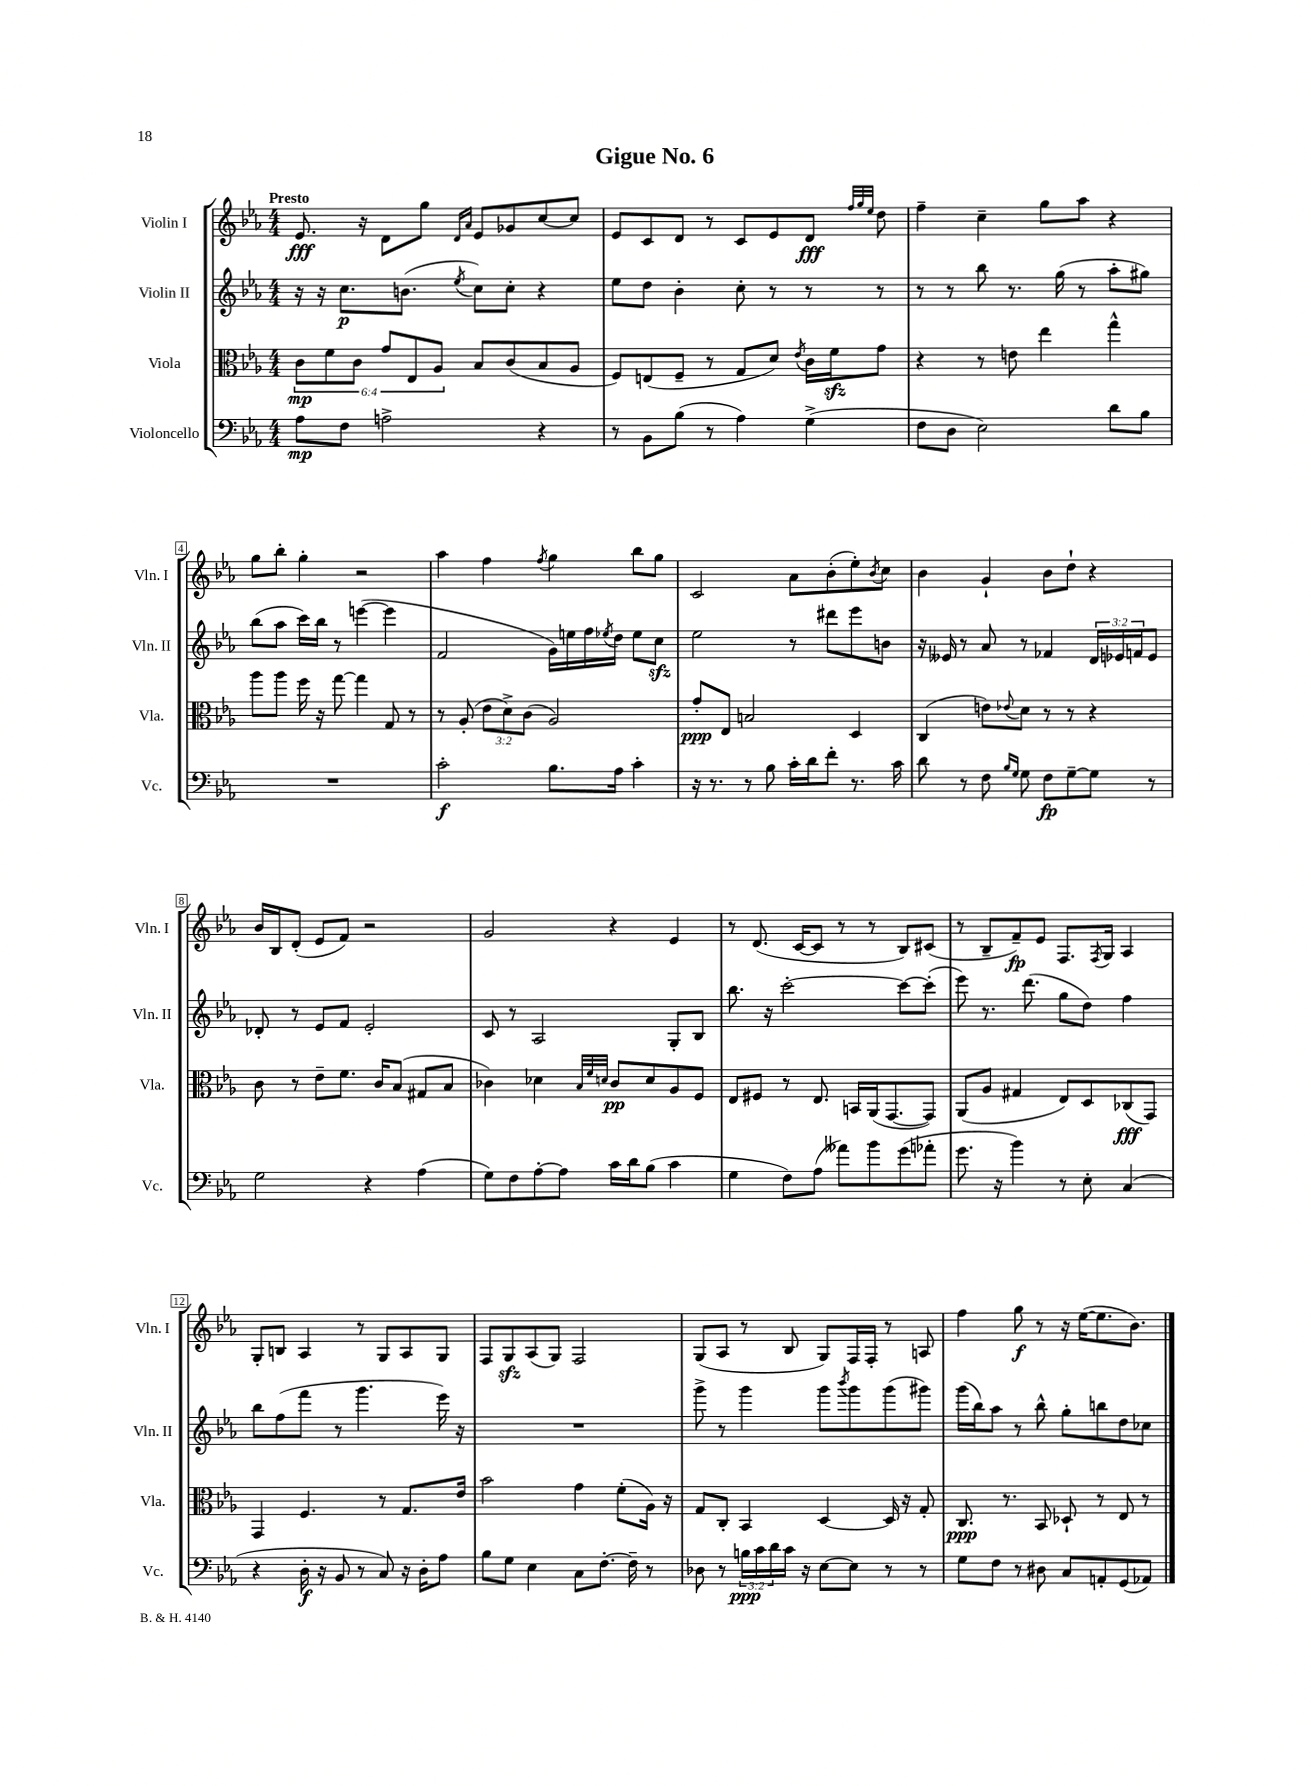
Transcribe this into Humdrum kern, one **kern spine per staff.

**kern	**dynam	**kern	**dynam	**kern	**dynam	**kern	**dynam
*part4	*part4	*part3	*part3	*part2	*part2	*part1	*part1
*staff4	*staff4	*staff3	*staff3	*staff2	*staff2	*staff1	*staff1
*I"Violoncello	*	*I"Viola	*	*I"Violin II	*	*I"Violin I	*
*I'Vc.	*	*I'Vla.	*	*I'Vln. II	*	*I'Vln. I	*
*clefF4	*	*clefC3	*	*clefG2	*	*clefG2	*
*k[b-e-a-]	*	*k[b-e-a-]	*	*k[b-e-a-]	*	*k[b-e-a-]	*
*M4/4	*	*M4/4	*	*M4/4	*	*M4/4	*
=1	=1	=1	=1	=1	=1	=1	=1
!	!	!	!	!	!	!LO:TX:a:B:t=Presto	!
8A-\L	mp	12c\L	mp	16r	.	8.e-/	fff
.	.	.	.	16r	.	.	.
.	.	12f\	.	.	.	.	.
8F\J	.	.	.	8.cc\L	p	.	.
.	.	12c\J	.	.	.	.	.
.	.	.	.	.	.	16r	.
2An^\	.	12g/L	.	.	.	8d\L	.
.	.	.	.	(8.bn\J	.	.	.
.	.	12E-/	.	.	.	.	.
.	.	.	.	.	.	8gg\J	.
.	.	12A-/J	.	.	.	.	.
.	.	.	.	.	.	16qqd/LL	.
.	.	.	.	8qee-/	.	16qqa-/JJ	.
.	.	8B-/L	.	8cc\L)	.	8e-/L	.
.	.	(8c/	.	8cc'\J	.	8g-X/	.
4r	.	8B-/	.	4r	.	[8cc/	.
.	.	8A-/J	.	.	.	8cc/J]	.
=2	=2	=2	=2	=2	=2	=2	=2
8r	.	8F/L)	.	8ee-\L	.	8e-/L	.
8BB-\L	.	(8En/	.	8dd\J	.	8c/	.
(8B-\J	.	8F~/J	.	4b-'\	.	8d/J	.
8r	.	8r	.	.	.	8r	.
4A-\)	.	8G/L	.	8cc'\	.	8c/L	.
.	.	8d/J)	.	8r	.	8e-/	.
.	.	8qe-/	.	.	.	.	.
(4G^\	.	16c\LL	.	8r	.	8d/J	fff
.	.	16fzz\J	.	.	.	.	.
.	.	.	.	.	.	32qqff/LLL	.
.	.	.	.	.	.	32qqgg/	.
.	.	.	.	.	.	32qqee-/JJJ	.
.	.	8g\J	.	8r	.	8dd\	.
=3	=3	=3	=3	=3	=3	=3	=3
8F\L	.	4r	.	8r	.	4ff~\	.
8D\J	.	.	.	8r	.	.	.
2E-\)	.	8r	.	8bb-\	.	4cc~\	.
.	.	8en\	.	8.r	.	.	.
.	.	4ee-\	.	.	.	8gg\L	.
.	.	.	.	(16gg\	.	.	.
.	.	.	.	8r	.	8aa-\J	.
8d\L	.	4gg^^\	.	8aa-'\L	.	4r	.
8B-\J	.	.	.	8gg#X\J)	.	.	.
!!LO:LB:g=z
=4	=4	=4	=4	=4	=4	=4	=4
1r	.	8aa-\L	.	(8bb-\L	.	8gg\L	.
.	.	8aa-\J	.	8aa-\J	.	8bb-'\J	.
.	.	16ff\	.	16ccc\LL)	.	4gg'\	.
.	.	16r	.	16bb-\JJ	.	.	.
.	.	[8gg\	.	8r	.	.	.
.	.	4gg\]	.	([4eeen\	.	2r	.
.	.	8G/	.	4eee\]	.	.	.
.	.	8r	.	.	.	.	.
=5	=5	=5	=5	=5	=5	=5	=5
2c'\	f	8r	.	2f/	.	4aa-\	.
.	.	(8A-'/	.	.	.	.	.
.	.	12e-\L	.	.	.	4ff\	.
.	.	12d^\)	.	.	.	.	.
.	.	(12c\J	.	.	.	.	.
.	.	.	.	.	.	8qff/	.
8.B-\L	.	2A-/)	.	16g\LL)	.	4gg\	.
.	.	.	.	16een\	.	.	.
.	.	.	.	16ff\	.	.	.
.	.	.	.	8qee-X/	.	.	.
16A-\Jk	.	.	.	16dd\JJ	.	.	.
4c'\	.	.	.	8ee-\L	.	8bb-\L	.
.	.	.	.	8cczz\J	.	8gg\J	.
=6	=6	=6	=6	=6	=6	=6	=6
16r	.	8g'/L	ppp	2ee-\	.	2c/	.
8.r	.	.	.	.	.	.	.
.	.	8E-/J	.	.	.	.	.
8r	.	2Bn/	.	.	.	.	.
8B-\	.	.	.	.	.	.	.
16c'\LL	.	.	.	8r	.	8a-\L	.
16d\J	.	.	.	.	.	.	.
8f'\J	.	.	.	8ddd#X\L	.	(8b-'\	.
8.r	.	4D/	.	8eee-\	.	8ee-'\)	.
.	.	.	.	.	.	8qb-/	.
.	.	.	.	8bn\J	.	8cc\J	.
16c\	.	.	.	.	.	.	.
=7	=7	=7	=7	=7	=7	=7	=7
8d\	.	(4C/	.	16r	.	4b-\	.
.	.	.	.	16e--X/	.	.	.
8r	.	.	.	8r	.	.	.
8F\	.	8en\L)	.	8a-/	.	4g`/	.
16qqB-/LL	.	.	.	.	.	.	.
16qqG/JJ	.	8qqe-X/	.	.	.	.	.
8G\	.	8d\J	.	8r	.	.	.
8F\L	fp	8r	.	4f-X/	.	8b-\L	.
[8G~\	.	8r	.	.	.	8dd`\J	.
8G\J]	.	4r	.	24d/LL	.	4r	.
.	.	.	.	24e-X/	.	.	.
.	.	.	.	24fn/J	.	.	.
8r	.	.	.	8e-/J	.	.	.
!!LO:LB:g=z
=8	=8	=8	=8	=8	=8	=8	=8
2G\	.	8c\	.	8d-X'/	.	16b-/LL	.
.	.	.	.	.	.	16B-/J	.
.	.	8r	.	8r	.	(8d'/J	.
.	.	8e-~\L	.	8e-/L	.	8e-/L	.
.	.	8.f\J	.	8f/J	.	8f/J)	.
4r	.	.	.	2e-'/	.	2r	.
.	.	16c/KL	.	.	.	.	.
.	.	(8B-/J	.	.	.	.	.
(4A-\	.	8G#X/L	.	.	.	.	.
.	.	8B-/J	.	.	.	.	.
=9	=9	=9	=9	=9	=9	=9	=9
8G\L)	.	4c-X\)	.	8c/	.	2g/	.
8F\	.	.	.	8r	.	.	.
[8A-'\	.	4d-X\	.	2A-/	.	.	.
8A-\J]	.	.	.	.	.	.	.
.	.	32qqB-/LLL	.	.	.	.	.
.	.	32qqf/	.	.	.	.	.
.	.	32qqdn/JJJ	.	.	.	.	.
16c\LL	.	8c-/L	pp	.	.	4r	.
16d\J	.	.	.	.	.	.	.
(8B-\J	.	8d/	.	.	.	.	.
4c\	.	8A-/	.	8G'/L	.	4e-/	.
.	.	8F/J	.	8B-/J	.	.	.
=10	=10	=10	=10	=10	=10	=10	=10
4G\	.	8E-/L	.	8.bb-\	.	8r	.
.	.	8F#X/J	.	.	.	(8.d/	.
.	.	.	.	16r	.	.	.
8F\L)	.	8r	.	[2ccc'\	.	.	.
.	.	.	.	.	.	[16c/KL	.
(8A-\J	.	8.E-/	.	.	.	8c/J]	.
8a--X\L)	.	.	.	.	.	8r	.
.	.	16BBn/LL	.	.	.	.	.
8b-\	.	(16AA-/J	.	.	.	8r	.
.	.	[8.GG/	.	.	.	.	.
(8g\	.	.	.	8ccc\L_	.	8B-/L)	.
8a-X'\J	.	8GG/J])	.	(8ccc'\J]	.	(8c#X/J	.
=11	=11	=11	=11	=11	=11	=11	=11
8.g\	.	(8AA-/L	.	8eee-\)	.	8r	.
.	.	8A-/J	.	8.r	.	8B-~/L	.
16r	.	.	.	.	.	.	.
4b-\)	.	4G#X/	.	.	.	8f~/)	fp
.	.	.	.	(8.ddd\	.	.	.
.	.	.	.	.	.	8e-/J	.
8r	.	8E-/L)	.	8gg\L	.	8.F/L	.
8E-'\	.	8D/	.	8dd\J)	.	.	.
.	.	.	.	.	.	8qF/	.
.	.	.	.	.	.	16G/Jk	.
(4C/	.	(8C-X/	fff	4ff\	.	4A-/	.
.	.	8GG/J)	.	.	.	.	.
!!LO:LB:g=z
=12	=12	=12	=12	=12	=12	=12	=12
4r	.	4GG/	.	8bb-\L	.	8G'/L	.
.	.	.	.	(8ff\	.	8Bn/J	.
16D'\	f	4.F/	.	8fff\J	.	4A-/	.
16r	.	.	.	.	.	.	.
8BB-/	.	.	.	8r	.	.	.
8r	.	.	.	4.ggg\	.	8r	.
8C/)	.	8r	.	.	.	8G/L	.
16r	.	8.G/L	.	.	.	8A-/	.
16D'\KL	.	.	.	.	.	.	.
8A-\J	.	.	.	16eee-\)	.	8G/J	.
.	.	16e-/Jk	.	16r	.	.	.
=13	=13	=13	=13	=13	=13	=13	=13
8B-\L	.	2b-\	.	1r	.	8F/L	.
8G\J	.	.	.	.	.	8Gzz/	.
4E-\	.	.	.	.	.	(8A-/	.
.	.	.	.	.	.	8G/J)	.
8C\L	.	4g\	.	.	.	2F/	.
[8.F'\J	.	.	.	.	.	.	.
.	.	(8f'\L	.	.	.	.	.
16F~\]	.	.	.	.	.	.	.
8r	.	16A-\Jk)	.	.	.	.	.
.	.	16r	.	.	.	.	.
=14	=14	=14	=14	=14	=14	=14	=14
8D-X\	.	8G/L	.	8ggg^\	.	(8G/L	.
8r	.	8C'/J	.	8r	.	8A-/J	.
24Bn\LL	ppp	4BB-/	.	4ggg\	.	8r	.
24c\	.	.	.	.	.	.	.
24d\	.	.	.	.	.	.	.
16c\JJ	.	.	.	.	.	8B-/	.
16r	.	.	.	.	.	.	.
[8E-\L	.	[4D/	.	8ggg\L	.	8G/L)	.
.	.	.	.	8qbbb-/	.	.	.
8E-\J]	.	.	.	8ggg\	.	16F/L	.
.	.	.	.	.	.	16F'/JJ	.
8r	.	16D/]	.	(8ggg\	.	8r	.
.	.	16r	.	.	.	.	.
8r	.	8G'/	.	8ggg#X\J)	.	8An/	.
=15	=15	=15	=15	=15	=15	=15	=15
8G\L	.	8.C/	ppp	(16ggg\LL	.	4ff\	.
.	.	.	.	16bb-\J)	.	.	.
8F\J	.	.	.	8aa-\J	.	.	.
.	.	8.r	.	.	.	.	.
8r	.	.	.	8r	.	8gg\	f
8D#X\	.	8BB-/	.	8bb-^^\	.	8r	.
8C/L	.	8D-X`/	.	8gg'\L	.	16r	.
.	.	.	.	.	.	([16ee-\KL	.
8AAn'/	.	8r	.	8bbn\	.	8.ee-\]	.
(8GG/	.	8E-/	.	8dd\	.	.	.
.	.	.	.	.	.	8.b-\J)	.
8AA-X/J)	.	8r	.	8cc-X\J	.	.	.
==	==	==	==	==	==	==	==
*-	*-	*-	*-	*-	*-	*-	*-
